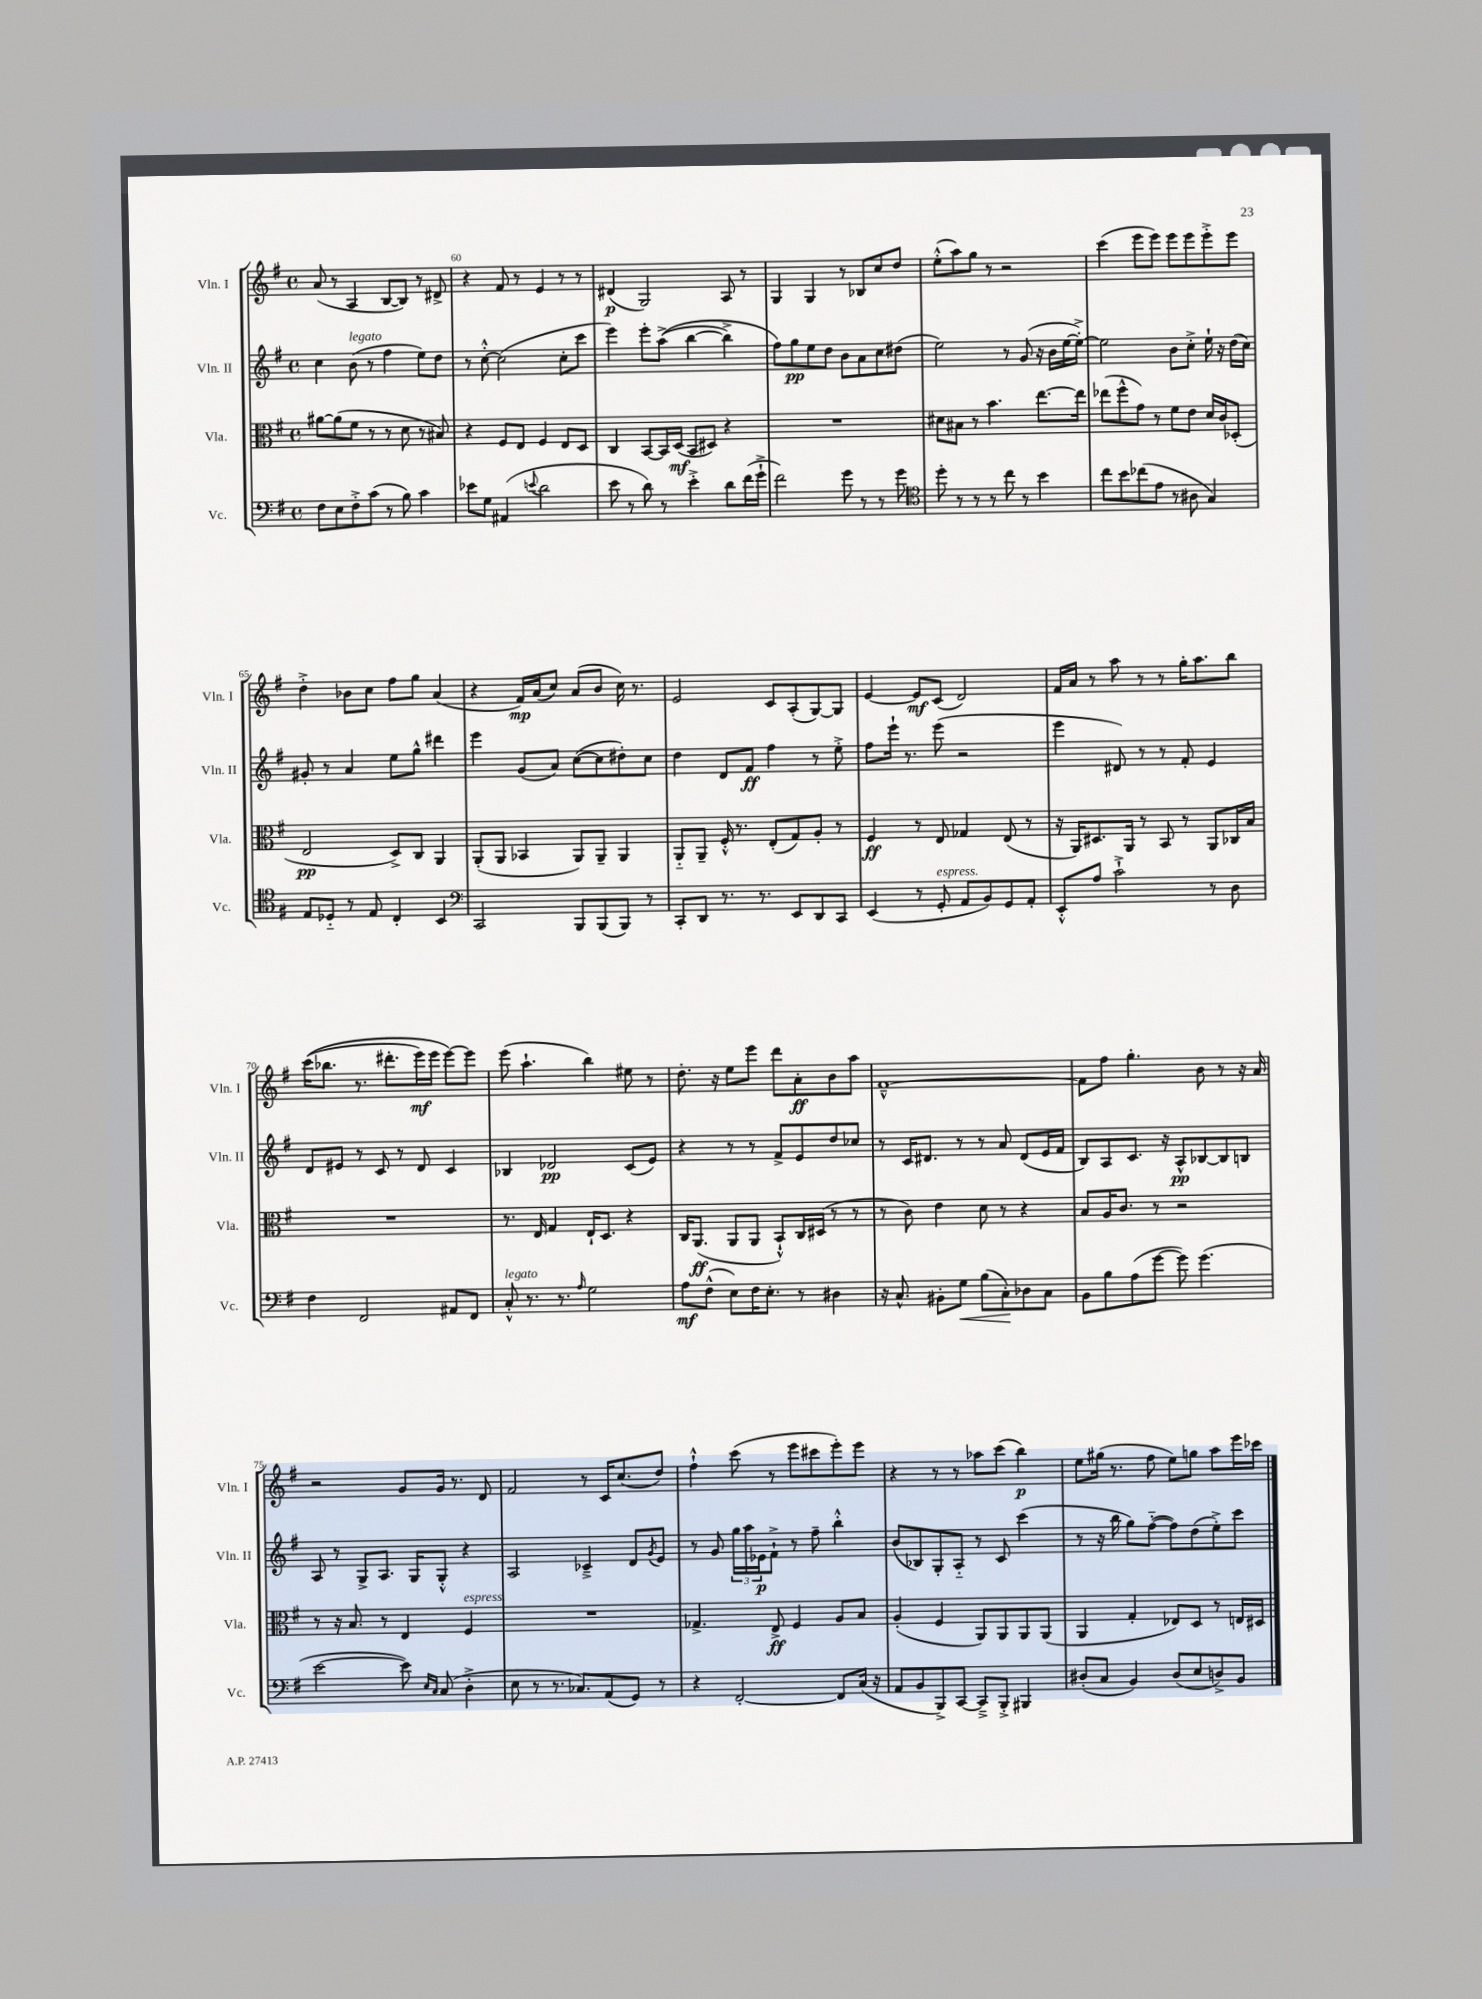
<<
\new StaffGroup <<
\new Staff = "s0" \with { instrumentName = "Vln. I" shortInstrumentName = "Vln. I" } {
    \clef treble \key g \major \defaultTimeSignature \time 4/4
    a'8( r8 a4 b8~ b8) r8 dis'8-> |
    r4 fis'8 r8 e'4 r8 r8 |
    dis'4\p( g2) a8 r8 |
    g4 g4 r8 bes8 c''8 d''8 |
    e''8-.-^( a''8) g''8 r8 r2 |
    c'''4( e'''8 e'''8) e'''8 e'''8 e'''8-.-> e'''8 |
    d''4-.-> bes'8 c''8 fis''8 g''8 a'4( |
    r4 fis'16\mp) a'16( c''8) a'8( b'8 c''16) r8. |
    e'2 c'8 a8-.( g8~) g8 |
    e'4~ e'8\mf c'8( d'2) |
    fis'16 a'16 r8 a''8 r8 r8 g''16-. a''8. b''8 |
    c'''16(\( bes''8. r8. dis'''8.-. e'''16\mf) e'''16 e'''8~\) e'''8 |
    e'''8( a''4.-! b''4) eis''8 r8 |
    d''8.-. r16 e''8 e'''8 d'''8 a'8-.\ff b'8 a''8 |
    fis'1~---^ |
    fis'8 fis''8 g''4.-. b'8 r8 r16 a'16 |
    r2 g'8 g'16 r8. d'8 |
    fis'2 r8 c'16 c''8.( d''8) |
    fis''4-!-^ c'''8( r8 e'''8 cis'''8 e'''8-.) e'''8 |
    r4 r8 r8 aes''8 c'''8( b''4\p) |
    e''8 gis''16( r8. fis''8 e''8) g''8 a''8 e'''16 ces'''16 \bar "|." |
}
\new Staff = "s1" \with { instrumentName = "Vln. II" shortInstrumentName = "Vln. II" } {
    \clef treble \key g \major \defaultTimeSignature \time 4/4
    c''4 b'8^\markup { \italic "legato" }( r8 fis''4 e''8) d''8 |
    r8 c''8~-.-^ c''2( c''8-. c'''8 |
    e'''4) e'''8-. a''8->(\( b''4~ b''4->) |
    fis''8\) g''8\pp e''8 d''8 b'8 a'8 c''8 dis''8( |
    e''2) r8 g'8( r16 b'16 e''16~ e''16~-.->) |
    e''2 b'8 c''8-.-> e''16-! r16 d''16( c''16) |
    gis'8-. r8 a'4 e''8 g''8-^ dis'''4 |
    e'''4 g'8( a'8) c''8~( c''8 dis''8-.) c''8 |
    d''4 d'8 fis'8\ff fis''4 r8 e''8-.-> |
    fis''8 e'''16-! r8. e'''8( r2 |
    e'''4 dis'8) r8 r8 fis'8-. e'4 |
    d'8 eis'8 r8 c'8 r8 d'8 c'4 |
    bes4 des'2\pp c'8( e'8) |
    r4 r8 r8 fis'8-> e'8 d''8 ces''8 |
    r8 c'16 dis'8. r8 r8 a'8 dis'8( e'16 fis'16 |
    b8) a8 c'8. r16 a8-^\pp bes8~ bes8 b8 |
    a8 r8 g8-> a8. g16 g8-.-^ r4 |
    a2 ces'4---> d'8 \acciaccatura { g'8 } e'8 |
    r8 g'8 \tuplet 3/2 { g''16 a''16 ees'16\p } fis'8-!-> r8 fis''8-- b''4-.-^ |
    b'8( bes8) g8-. a8-_ r8 c'8 c'''4( |
    r8 r16 b''16 g''8) fis''8~-_( fis''8) d''8( e''8-.->) c'''8 \bar "|." |
}
\new Staff = "s2" \with { instrumentName = "Vla." shortInstrumentName = "Vla." } {
    \clef alto \key g \major \defaultTimeSignature \time 4/4
    ais'8~ ais'8( fis'8 r8 r8 d'8 r8 bis8) |
    r4 fis8 e8 fis4 e8 d8 |
    c4 b,8~ b,16 d16\mf( b,8 dis8) r4 |
    R1 |
    dis'8 bis8 r8 b'4. e''8.~ e''16 |
    ees''8( fis''8-^ g'8) r8 fis'8 e'8 d'16 c'16 des8-.( |
    e2\pp d8->) c8 a,4 |
    a,8-.( a,8 bes,4 a,8) a,8-- a,4 |
    a,8-_ a,8-- fis16-.-^ r8. e8-.( g8) a8-. r8 |
    fis4\ff r8 e8 ges4 e8( r8 |
    r16 a,16) dis8. a,16 r8 b,8 r8 a,8 ces16 b16 |
    R1 |
    r8. e16 g4 e16-! d8. r4 |
    c16 a,8.\ff( a,8 a,8 b,8-!-^) c16 dis16( r8 r8 |
    r8 c'8) e'4 d'8 r8 r4 |
    b8 a16 c'8. r8 r2 |
    r8 r16 b8. r8 e4 fis4^\markup { \italic "espress." } |
    R1 |
    ges4.-> e8->\ff fis4 a8 b8 |
    a4-.( fis4 a,8) a,8 a,8 a,8( |
    a,4 g4-. ees8) d8 r8 e16 dis16 \bar "|." |
}
\new Staff = "s3" \with { instrumentName = "Vc." shortInstrumentName = "Vc." } {
    \clef bass \key g \major \defaultTimeSignature \time 4/4
    fis8 e8 fis8-.-> c'8( r8 b8) c'4 |
    ees'8 g8 ais,4( \appoggiatura { e'8 } d'2 |
    e'8 r8 d'8) r8 e'4-.-> d'8 fis'16( g'16-!-> |
    fis'2) g'8 r8 r8 g'8 |
    \clef tenor d''8-. r8 r8 r8 c''8 r8 b'4 |
    c''8 b'8 ces''8( e'8 r8 ais8 g4) |
    e8 des8-_ r8 e8 c4-. b,4 |
    \clef bass c,2 b,,8 b,,8( b,,8) r8 |
    c,8-. d,8 r8. r8. e,8 d,8 c,8 |
    e,4( r8 g,8-.^\markup { \italic "espress." } a,8 b,8) g,8 a,8-. |
    e,8-.-^ a8 c'2-!-> r8 d8 |
    fis4 fis,2 ais,8 fis,8 |
    c8-.-^^\markup { \italic "legato" } r8. r8. \grace { a16 } g2 |
    a8\mf fis8-^( e8) fis16 e8.-. r8 dis4 |
    r16 c8.-^ bis,8-. g8\< b8( c8-.\!) des8 c8 |
    b,8 b8 a8( g'8~ g'8) g'4.( |
    e'2~ e'8) \grace { e16 c16 } c8( d4-.-> |
    e8 r8 r8. ces8.) a,8( g,8) r8 |
    r4 fis,2~-. fis,8 c16( r16 |
    a,8 b,8 b,,8->) c,8~ c,8---> b,,8-.-> bis,,4 |
    dis8-.( c8 b,4) dis8( e8 d8->) b,8 \bar "|." |
}
>>
>>
\layout { \context { \Score currentBarNumber = #59 \override BarNumber.break-visibility = ##(#f #t #t) barNumberVisibility = #(every-nth-bar-number-visible 5) } }
